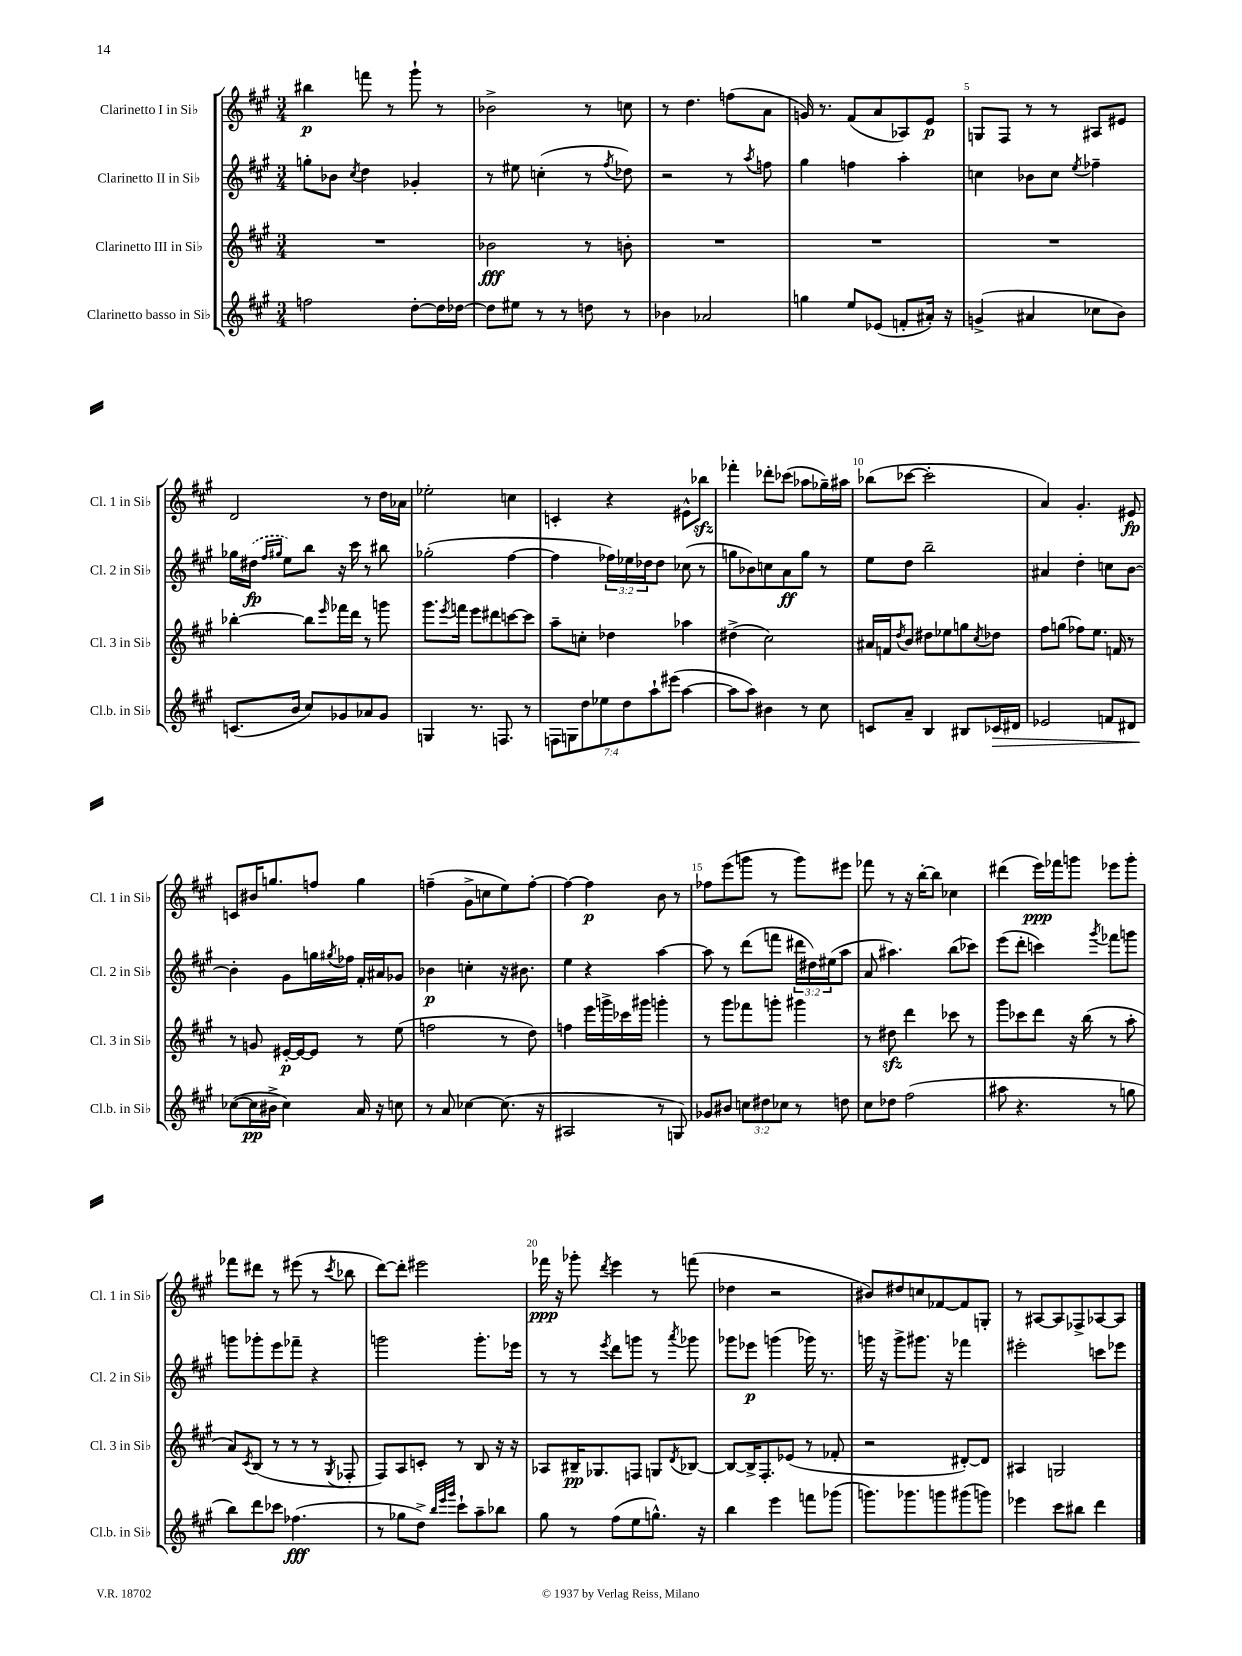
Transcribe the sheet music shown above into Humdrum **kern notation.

**kern	**kern	**kern	**kern
*staff4	*staff3	*staff2	*staff1
*clefG2	*clefG2	*clefG2	*clefG2
*k[f#c#g#]	*k[f#c#g#]	*k[f#c#g#]	*k[f#c#g#]
*M3/4	*M3/4	*M3/4	*M3/4
2ff\	2.r	8gg'\L	4bb#\
.	.	8b-\J	.
.	.	8qcc#/	.
.	.	4dd\	8fff\
.	.	.	8r
[8dd'\L	.	4g-'/	8ggg#`\
16dd\]L	.	.	8r
[16dd-\JJ	.	.	.
=	=	=	=
8dd-\]L	2b-\	8r	2b-^\
8ee#\J	.	8ee#\	.
8r	.	(4cc'\	.
8r	.	.	.
8dd\	8r	8r	8r
.	.	8qff#/	.
8r	8b'\	8dd-\)	8cc\
=	=	=	=
4b-\	2.r	2r	8r
.	.	.	4.dd\
2a-/	.	.	.
.	.	8r	(8ff\L
.	.	8qaa/	.
.	.	8ff\	8a\J
=	=	=	=
4gg\	2.r	4gg#\	16g/)
.	.	.	8.r
8ee/L	.	4ff\	(8f#/L
(8e-/J	.	.	8a/
8f'/L	.	4aa'\	8A-/)
16a#'/Jk)	.	.	8e/J
16r	.	.	.
=	=	=	=
(4g^/	2.r	4cc\	8G/L
.	.	.	8F#/J
4a#/	.	8b-\L	8r
.	.	8cc\J	8r
.	.	8qee/	.
8cc-\L	.	4ff-~\	8A#/L
8b\J)	.	.	8e#/J
=	=	=	=
(8.c/L	[4bb-'\	16gg-\LL	2d/
.	.	(16dd#\JJ	.
.	.	16qqff#/LL	.
.	.	16qqgg#/JJ	.
.	.	8ee\L)	.
16b/Jk	.	.	.
8cc#/L)	8bb-\]L	8bb\J	.
.	16qqeee/	.	.
8g-/	16fff-\L	16r	.
.	16ddd\JJ	16ccc#\	.
8a-/	8r	8r	8r
8g-/J	8ggg\	8bb#\	16dd\LL
.	.	.	16a-\JJ
=	=	=	=
4G/	8.ggg#\L	(2gg-'\	2ee-'\
.	8qeee/	.	.
.	16fff\Jk	.	.
8.r	8eee\L	.	.
.	8ddd#\	.	.
8.F/	.	.	.
.	[8ccc\	[4ff#\	4cc\
8r	8ccc\]J	.	.
=	=	=	=
14F\L	8aa~\L	4ff#\]	4c'/
14G\	.	.	.
.	8cc'\J	.	.
14dd\	.	.	.
14ee-\	.	.	.
.	4dd-\	24ff-\LL)	4r
14dd\	.	.	.
.	.	24ee-\	.
.	.	24dd-\J	.
14aa`\	.	.	.
.	.	8dd-\J	.
(14eee#\J	.	.	.
[4aa\	4aa-\	(8cc-\	8e#^^\L
.	.	8r	8bb-\J
=	=	=	=
8aa\]L	(4dd#^\	8gg\L	4fff-'\
8aa\J)	.	8b-\)	.
4b#\	2cc#\)	8cc\	8ddd-'\L
.	.	8a\	(8ccc-\J
8r	.	8gg\J	8aa-\L
8cc#\	.	8r	16gg-~\L)
.	.	.	16aa#\JJ
=	=	=	=
8c/L	16a#/LL	8ee\L	(8bb-\L
.	16f/J	.	.
.	8qdd/	.	.
8a~/J	8b/J	8dd\J	[8ccc-\J
4B/	8dd#\L	2bb~\	2ccc-'\]
.	8ee-\	.	.
8B#/L	8gg\	.	.
.	8qcc#/	.	.
16c-/L	8dd-\J	.	.
16d#/JJ	.	.	.
=	=	=	=
2e-/	8ff#\L	4a#/	4a/)
.	(8gg\J	.	.
.	8ff-\L)	4dd'\	4.g#'/
.	8.ee\J	.	.
8f/L	.	8cc\L	.
.	16f/	.	.
8d#/J	8r	[8b\J	8e#/
=	=	=	=
([8cc-\L	8r	4b'\]	8c/L
16cc-\]L	8g/	.	16b#/K
16b#^\JJ	.	.	8.gg/
4cc-\)	[16e#'/LL	8g#\L	.
.	16e#/_J	.	.
.	8e#/]J	16gg\L	8ff/J
.	.	8qgg#/	.
.	.	16ff-\JJ	.
16a/	8r	16f#'/LL	4gg\
16r	.	16a#/J	.
8cc\	(8ee\	8g-/J	.
=	=	=	=
8r	2ff\	4b-\	(4ff~\
8a/	.	.	.
[4cc-\	.	4cc'\	8g#^\L
.	.	.	8cc\
(8.cc-\]	8r	16r	8ee\)
.	.	8.b#\	.
.	8dd\)	.	[8ff'\J
16r	.	.	.
=	=	=	=
2A#/	4ff\	4ee\	4ff\_
.	16eee\LL	4r	4ff\]
.	16ggg^\	.	.
.	16ccc-\	.	.
.	16ggg#\JJ	.	.
8r	4ggg'\	[4aa\	8b\
8G/)	.	.	8r
=	=	=	=
8g-/L	8r	8aa\]	8ff-\L
8b#/J	8ggg#\L	8r	(8eee\
12cc\L	8fff-\	(8ddd\L	8ggg\J
12dd#\	.	.	.
.	8ggg'\J	8fff\J	8r
12cc-\J	.	.	.
8r	4ggg#\	24ddd#\LL	8ggg\L)
.	.	24dd#\)	.
.	.	(24ee#\J	.
8dd\	.	8aa\J	8eee#\J
=	=	=	=
8cc#\L	8r	8a/	8fff-\
8dd-\J	8dd#\	4.aa#\)	8r
(2ff#\	4ddd\	.	16r
.	.	.	[16bb'\LK
.	.	.	8bb\]J
.	8ccc-\	(8bb\L	4cc-\
.	8r	8ccc-\J)	.
=	=	=	=
8aa#\	8ggg#\L	(8eee\L	(4ddd#\
4.r	8ccc-\	8ddd'\J	.
.	8ddd\J	4ccc\)	16eee\LL)
.	.	.	16fff-\J
.	16r	.	8ggg\J
.	(16bb\	.	.
.	.	8qggg#/	.
8r	8r	8fff-\L	8eee-\L
8gg\	8aa'\	8ggg\J	8ggg'\J
=	=	=	=
8bb\L)	8a/L)	8ggg\L	8fff-\L
.	8qc#/	.	.
8ddd\	(8B/J	8ggg-'\	8ddd#\J
8ccc-\J	8r	8eee\	8r
(4.ff-\	8r	8fff-~\J	(8eee#\
.	8r	4r	8r
.	8qG#/	.	8qccc#/
.	8F-'/	.	8bb-\
=	=	=	=
8r	8F#/L)	2ggg\	[8ddd\L)
8gg-\L	8A/	.	8ddd'\]J
8dd^\J)	8c'/J	.	2eee#\
32qqbb/LLL	.	.	.
32qqeee/	.	.	.
32qqggg#/JJJ	.	.	.
8ccc#`\L	8r	.	.
8aa~\	8B/	8.ggg'\L	.
8bb-\J	16r	.	.
.	16r	16eee-\Jk	.
=	=	=	=
8gg#\	8A-/L	8r	16fff-\
.	.	.	16r
8r	16B#~/K	8r	8ggg-'\
.	8.G-/	.	.
.	.	8qeee/	8qddd/
(8ff#\L	.	8ddd\L	4eee\
8ee\	8F/J	8ggg\J	.
8.gg^^\J)	8G/L	8r	8r
.	8qd/	8qaaa/	.
.	[8B-/J	8ggg-\	(8fff\
16r	.	.	.
=	=	=	=
4bb\	8B-/_L	8ggg-\L	4dd-\
.	16B-^/]K	8eee-\J	.
.	8.F#'/	.	.
4eee\	.	(4ggg\	2r
.	(8e-/J	.	.
8fff\L	8r	16ggg-\)	.
.	.	8.r	.
(8ggg-\J	8f-'/	.	.
=	=	=	=
8.ggg\L)	2r	16ggg\	8b#/L)
.	.	16r	.
.	.	8ggg^\L	8dd#/
8.ggg-\	.	.	.
.	.	8.ggg#\J	8cc/
8ggg\	.	.	[8f-/
.	.	16r	.
(8ggg#\	[8d#'/L)	4fff-\	8f-/]
8ggg\J)	8d#/]J	.	8G'/J
=	=	=	=
4eee-\	4A#/	2eee#'\	8r
.	.	.	[8A#/L
8ccc#\L	2G/	.	8A#/]
8bb#\J	.	.	8F-^/
4ddd\	.	8ccc\L	[8A-/
.	.	8eee-\J	8A-/]J
==	==	==	==
*-	*-	*-	*-
